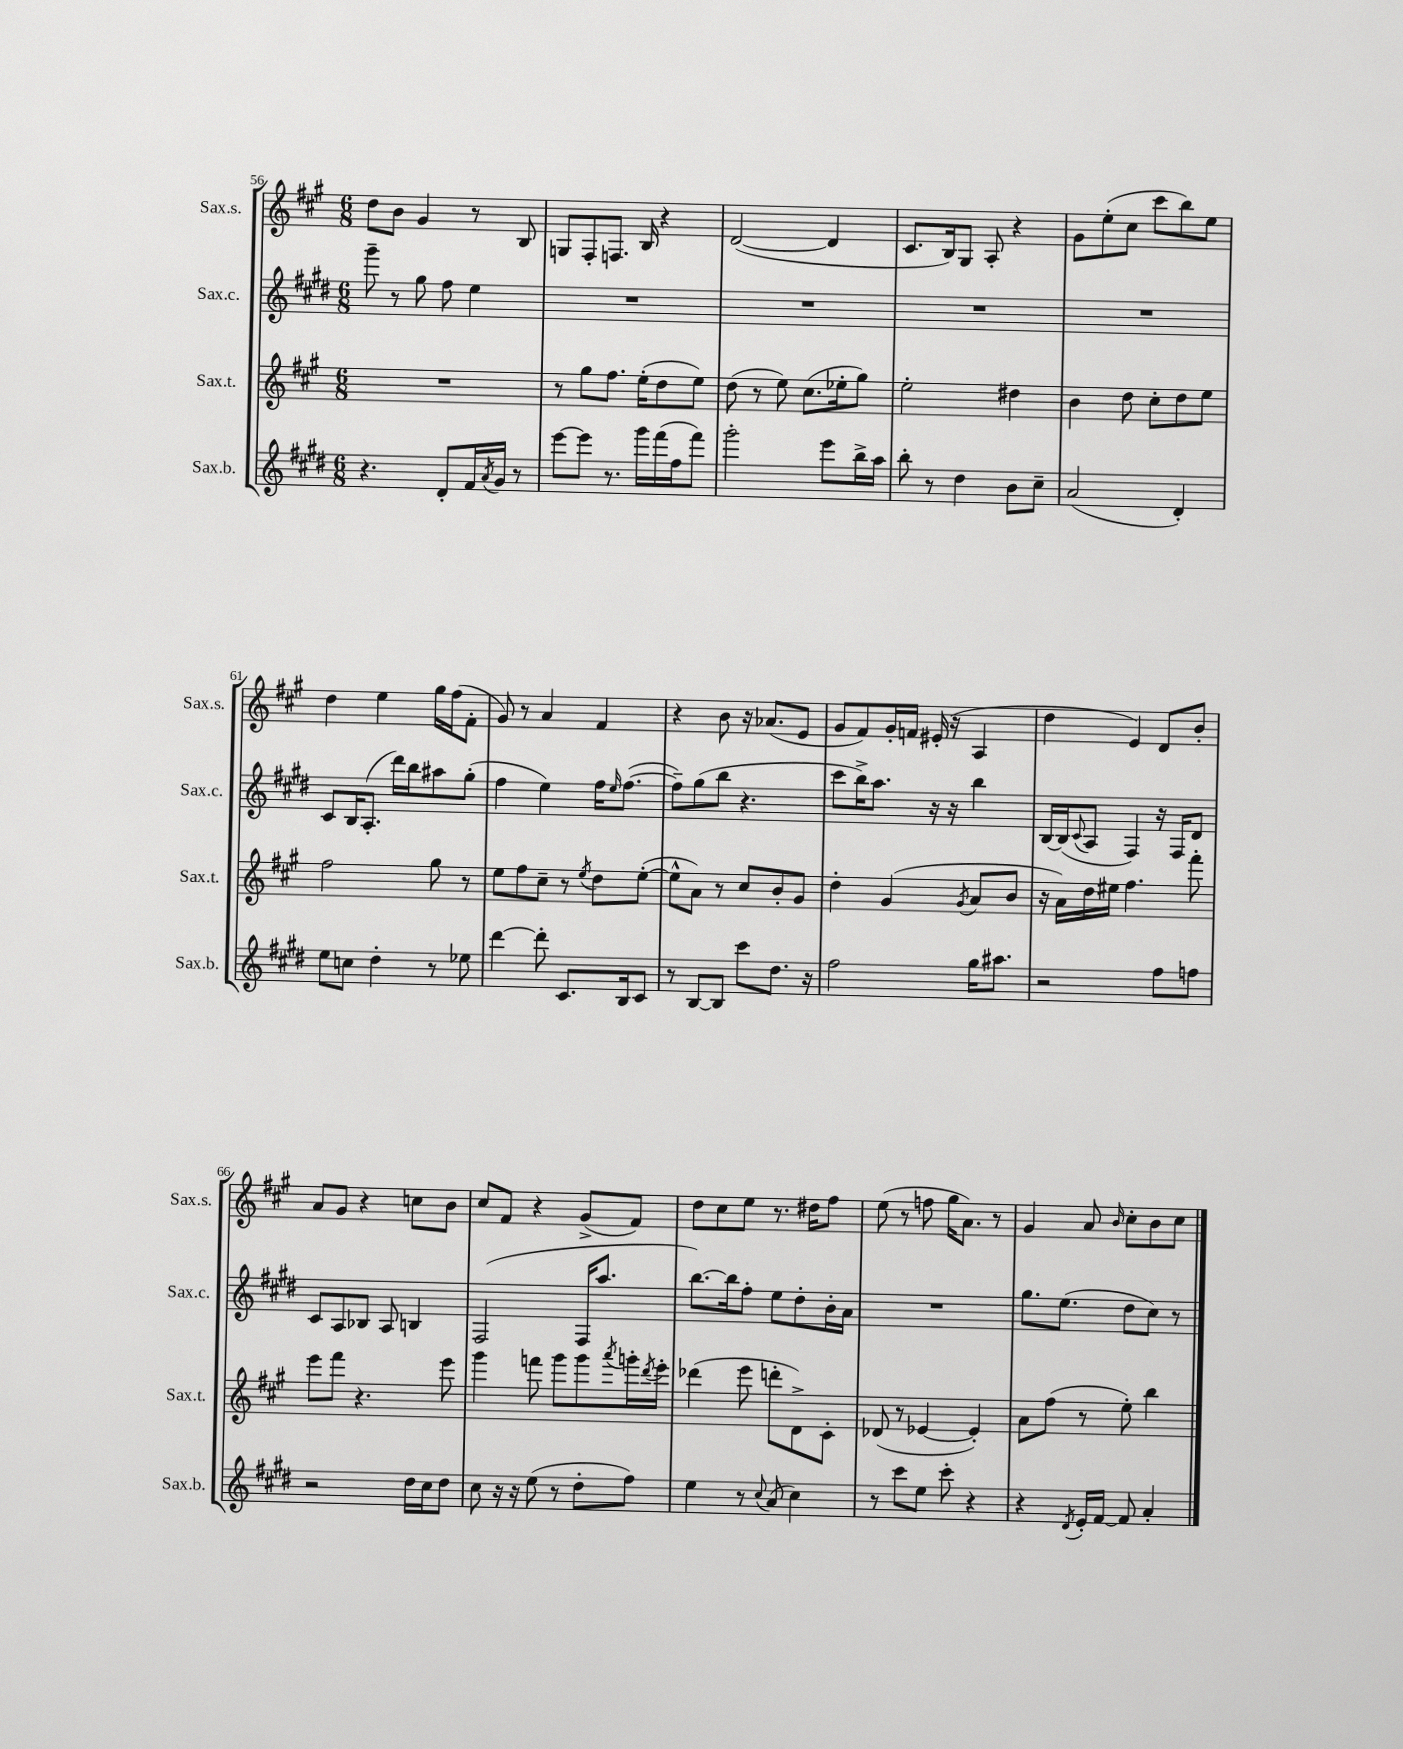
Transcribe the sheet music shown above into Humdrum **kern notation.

**kern	**kern	**kern	**kern
*staff4	*staff3	*staff2	*staff1
*clefG2	*clefG2	*clefG2	*clefG2
*k[f#c#g#d#]	*k[f#c#g#]	*k[f#c#g#d#]	*k[f#c#g#]
*M6/8	*M6/8	*M6/8	*M6/8
4.r	2.r	8ggg#~\	8dd\L
.	.	8r	8b\J
.	.	8gg#\	4g#/
8d#'/L	.	8ff#\	.
16f#/L	.	4ee\	8r
8qa/	.	.	.
16g#/JJ	.	.	.
8r	.	.	8B/
=	=	=	=
[8eee\L	8r	2.r	8G/L
8eee\]J	8gg#\L	.	8F#'/
8.r	8.ff#\J	.	8.F/J
16ggg#\LL	(16ee'\LK	.	16B/
(16fff#\	8dd\	.	4r
16ff#\J	.	.	.
8fff#\J)	8ee\J)	.	.
=	=	=	=
2ggg#'\	(8dd\	2.r	([2d/
.	8r	.	.
.	8ee\)	.	.
.	(8.cc#\L	.	.
8eee\L	.	.	4d/]
.	16ee-'\k	.	.
16bb^\L	8gg#\J)	.	.
16aa\JJ	.	.	.
=	=	=	=
8bb'\	2ee'\	2.r	8.c#/L
8r	.	.	.
.	.	.	16B/k)
4dd#\	.	.	8G#/J
.	.	.	8A'/
8b\L	4dd#\	.	4r
8cc#~\J	.	.	.
=	=	=	=
(2a/	4b\	2.r	8g#\L
.	.	.	(8ee'\
.	8dd\	.	8cc#\J
.	8cc#'\L	.	8ccc#\L
4d#'/)	8dd\	.	8bb\)
.	8ee\J	.	8ee\J
=	=	=	=
8ee\L	2ff#\	8c#/L	4dd\
8cc\J	.	16B/K	.
.	.	(8.A'/J	.
4dd#'\	.	.	4ee\
.	.	16ddd#\LL)	.
.	.	16bb\J	.
8r	8gg#\	8aa#\	16gg#\LL
.	.	.	(16ff#\J
8ee-\	8r	(8gg#'\J	8f#'\J
=	=	=	=
[4ddd#\	8ee\L	4ff#\	8g#/)
.	8ff#\	.	8r
8ddd#'\]	8cc#~\J	4ee\)	4a/
8.c#/L	8r	.	.
.	8qee/	.	.
.	8dd\L	16ff#\LK	4f#/
.	.	16qqee/	.
16B/k	.	([8.ff#\J	.
8c#/J	([8ee'\J	.	.
=	=	=	=
8r	8ee^^\]L	8ff#~\]L)	4r
[8B/L	8a\J)	(8gg#\	.
8B/]J	8r	8bb\J	8b\
8ccc#\L	8cc#/L	4.r	16r
.	.	.	(8.a-/L
8.dd#\J	8b'/	.	.
.	8g#/J	.	8e/J
16r	.	.	.
=	=	=	=
2ff#\	4dd'\	8ccc#\L	8g#/L
.	.	16bb^\K)	8f#/)
.	.	8.aa\J	.
.	(4g#/	.	16g#'/L
.	.	.	16f/JJ
.	.	16r	(16e#'/
.	.	16r	16r
.	8qg#/	.	.
16gg#\LK	8a/L	4bb\	4A/
8.aa#\J	.	.	.
.	8b/J	.	.
=	=	=	=
2r	16r	[16B/LL	4dd\
.	16a\LL)	(16B/]J	.
.	.	8qqc#/	.
.	16dd\	8A/J	.
.	16ee#\JJ	.	.
.	4.ff#\	4F#/)	4e/)
8ff#\L	.	16r	8d/L
.	.	16F#/LK	.
8ff\J	8fff#'\	8d#/J	8b'/J
=	=	=	=
2r	8eee\L	8c#/L	8a/L
.	8fff#\J	8A/	8g#/J
.	4.r	8B-/J	4r
.	.	8A/	.
16dd#\LL	.	4B/	8cc\L
16cc#\J	.	.	.
8dd#\J	8eee\	.	8b\J
=	=	=	=
8cc#\	4ggg#\	(2F#/	8cc#/L
16r	.	.	8f#/J
16r	.	.	.
(8ee\	8fff\	.	4r
8r	8ggg#\L	.	.
8dd#'\L	8ggg#\	16F#/LK	(8g#^/L
.	.	8.aa/J	.
.	8qaaa/	.	.
8ff#\J)	16ggg'\L	.	8f#/J)
.	8qddd/	.	.
.	16eee'\JJ	.	.
=	=	=	=
4ee\	(4ddd-\	[8.bb\L)	8dd\L
.	.	.	8cc#\
.	.	16bb\]k	.
8r	8eee\	8ff#'\J	8ee\J
8qqcc#/	.	.	.
(8a/	8ddd'\L	8ee\L	8.r
4cc#\)	8d^\)	8dd#'\	.
.	.	.	16dd#\LK
.	8c#'\J	16b'\L	8ff#\J
.	.	16a\JJ	.
=	=	=	=
8r	(8d-/	2.r	(8ee\
8ccc#\L	8r	.	8r
8ee\J	[4e-/	.	8ff\
8ccc#'\	.	.	16gg#\LK
.	.	.	8.a\J)
4r	4e-'/])	.	.
.	.	.	8r
=	=	=	=
4r	8a\L	8.gg#\L	4g#/
.	(8ff#\J	.	.
.	.	(8.ee\J	.
8qd#/	.	.	.
16e'/LL	8r	.	8a/
[16f#/JJ	.	.	.
.	.	.	16qqb/
8f#/]	8ee'\)	8dd#\L	8cc#'\L
4a'/	4bb\	8cc#\J)	8b\
.	.	8r	8cc#\J
==	==	==	==
*-	*-	*-	*-
